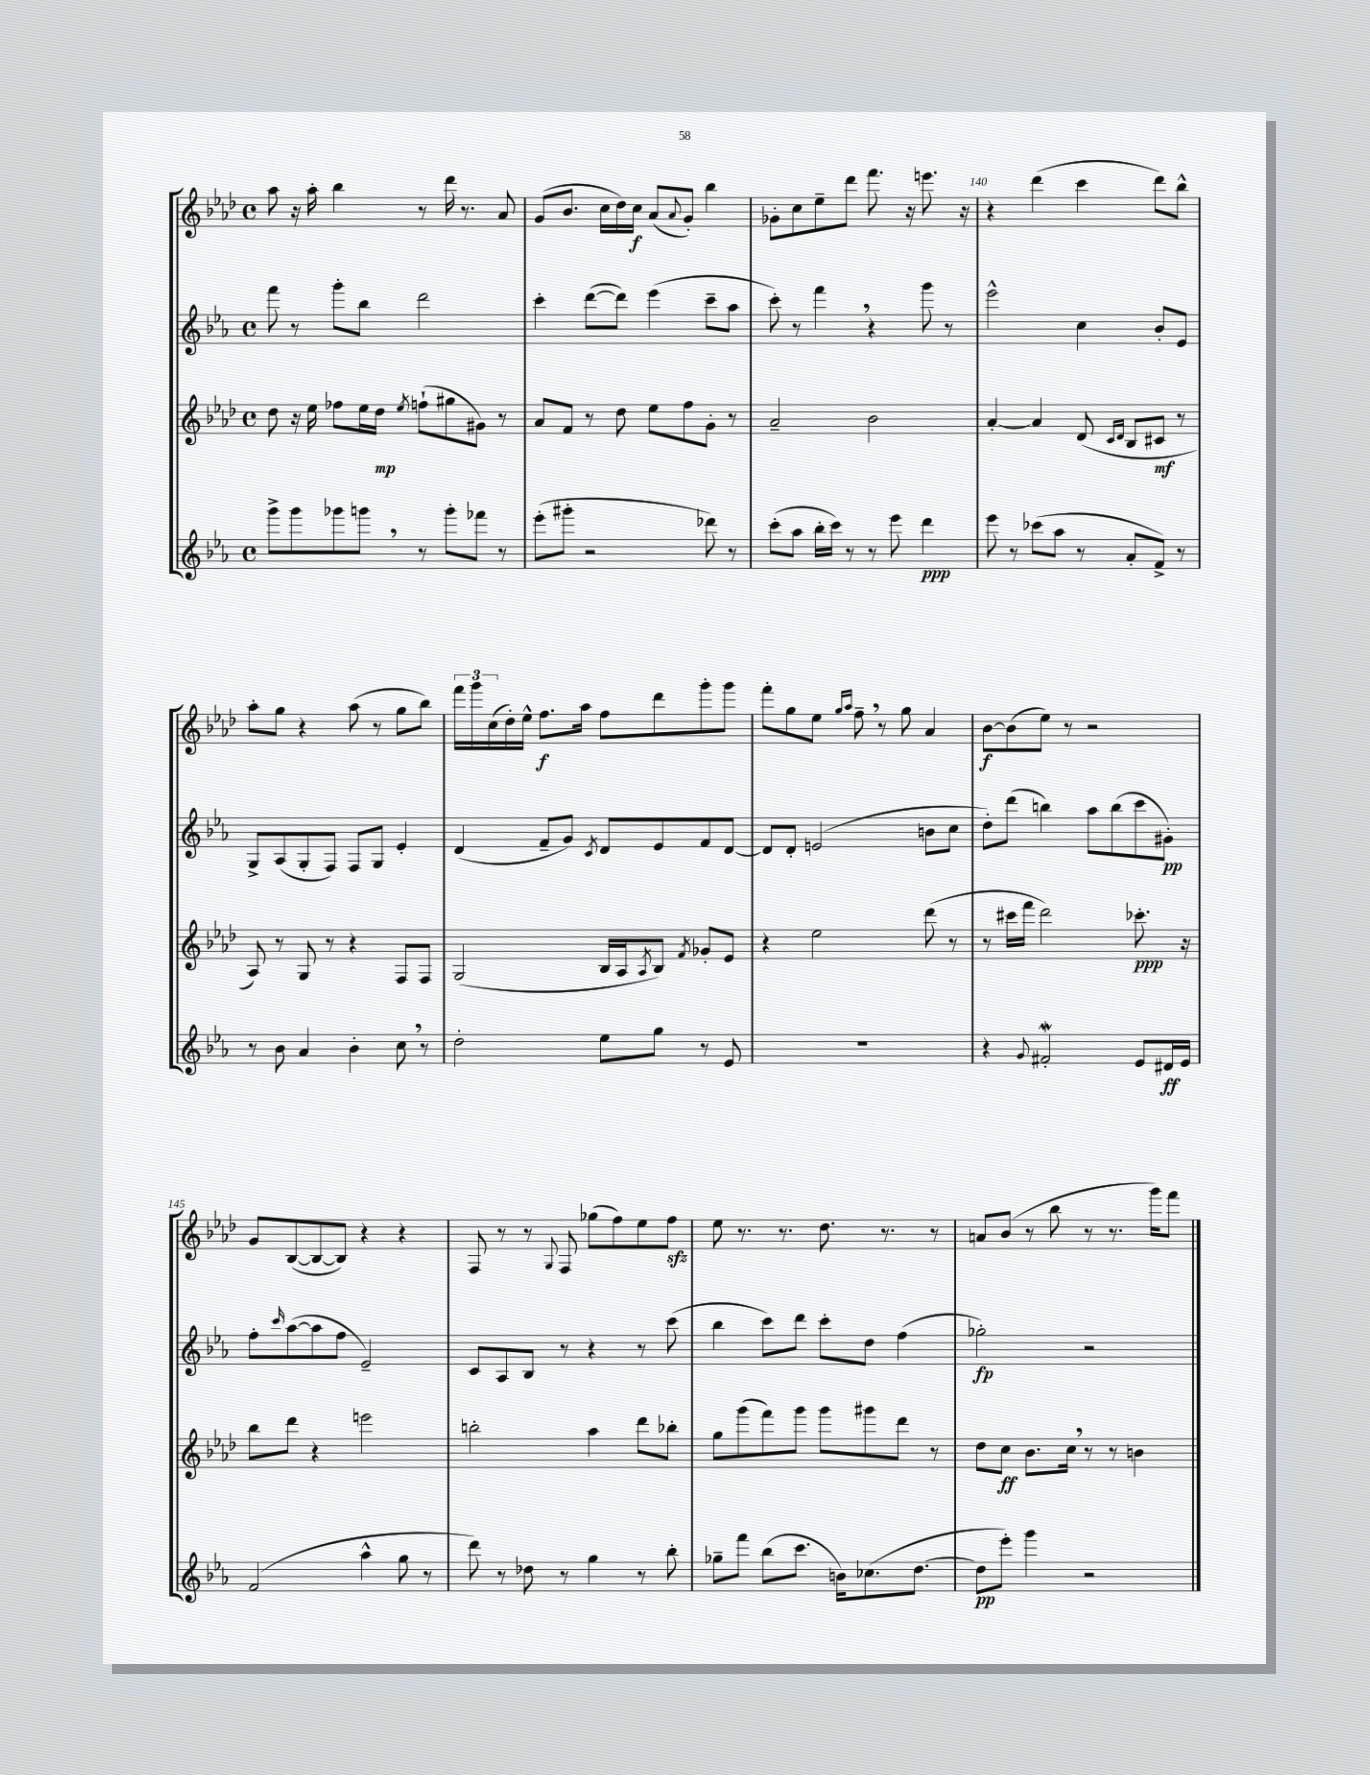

**kern	**kern	**kern	**kern
*staff4	*staff3	*staff2	*staff1
*clefG2	*clefG2	*clefG2	*clefG2
*k[b-e-a-]	*k[b-e-a-d-]	*k[b-e-a-]	*k[b-e-a-d-]
*M4/4	*M4/4	*M4/4	*M4/4
*met(c)	*met(c)	*met(c)	*met(c)
8ggg^\L	8dd-\	8fff\	8aa-\
8ggg\	16r	8r	16r
.	16ee-\	.	16aa-'\
8ggg-\	8ff-\L	8ggg'\L	4bb-\
8ggg\J	16ee-\L	8bb-\J	.
.	16dd-\JJ	.	.
.	8qee-/	.	.
8r	(8ff`\L	2ddd\	8r
8ggg'\L	8gg#\	.	16ddd-\
.	.	.	8.r
8fff-\J	8g#\J)	.	.
8r	8r	.	8a-/
=	=	=	=
(8eee-'\L	8a-/L	4ccc'\	(8g/L
8ggg#'\J	8f/J	.	8.b-/J
2r	8r	([8ddd\L	.
.	.	.	16cc\LL
.	8dd-\	8ddd\]J)	16dd-\)
.	.	.	16cc\JJ
.	8ee-\L	(4eee-\	(8a-/L
.	.	.	8qqa-/
.	8ff\	.	8g'/J)
8ddd-\)	8g'\J	8ccc~\L	4bb-\
8r	8r	8aa-\J	.
=	=	=	=
(8ccc'\L	2a-~/	8ccc'\)	8g-'\L
8aa-\J	.	8r	8cc\
16bb-'\LL	.	4fff\	8ee-~\
16ccc\JJ)	.	.	.
8r	.	.	8ddd-\J
8r	2b-\	4r	8.fff\
8eee-\	.	.	.
.	.	.	16r
4ddd\	.	8ggg\	8.eee\
.	.	8r	.
.	.	.	16r
=	=	=	=
8eee-\	[4a-'/	2eee-^^\	4r
8r	.	.	.
(8ccc-\L	4a-/]	.	(4ddd-\
8aa-\J	.	.	.
8r	(8d-/	4cc\	4ccc\
.	16qqc/LL	.	.
.	16qqd-/JJ	.	.
8a-'/L	8B-/L	.	.
8f^/J)	8c#/J	8b-'/L	8ddd-\L)
8r	8r	8e-/J	8bb-^^\J
=	=	=	=
8r	8A-/)	8G^/L	8aa-'\L
8b-\	8r	(8A-/	8gg\J
4a-/	8G/	8G'/	4r
.	8r	8F/J)	.
4b-'\	4r	8F/L	(8aa-\
.	.	8G/J	8r
8cc\	8F/L	4e-'/	8gg\L
8r	8F/J	.	8bb-\J)
=	=	=	=
2dd'\	(2G/	(4d/	24fff\LL
.	.	.	24ggg\
.	.	.	(24cc\
.	.	.	16dd-'\)
.	.	.	16ee-^^\JJ
.	.	8f~/L	8.ff\L
.	.	8g/J)	.
.	.	.	16aa-\Jk
.	.	8qc/	.
8ee-\L	16B-/LL	8d/L	8ff\L
.	16A-/J	.	.
.	8qA-/	.	.
8gg\J	8B-/J)	8e-/	8ddd-\
.	8qf/	.	.
8r	8g-'/L	8f/	8ggg'\
8e-/	8e-/J	[8d/J	8ggg\J
=	=	=	=
1r	4r	8d/]L	8fff'\L
.	.	8d'/J	8gg\
.	2ee-\	(2e/	8ee-\J
.	.	.	16qqgg/LL
.	.	.	16qqaa-/JJ
.	.	.	8ff~\
.	.	.	8r
.	.	.	8gg\
.	(8ddd-\	8b\L	4a-/
.	8r	8cc\J	.
=	=	=	=
4r	8r	8dd'\L)	[8b-\L
.	16ccc#\LL	(8ddd\J	(8b-\]
.	16fff\JJ	.	.
8qqg/	.	.	.
2f#'/	2ddd-\)	4bb\)	8ee-\J)
.	.	.	8r
.	.	8aa-\L	2r
.	.	(8bb\	.
8e-/L	8.ccc-'\	8ccc\	.
16d#/L	.	8g#'\J)	.
16e-/JJ	16r	.	.
=	=	=	=
(2f/	8bb-\L	8ff'\L	8g/L
.	.	16qqccc/	.
.	8ddd-\J	([8aa-\	([8B-/
.	4r	8aa-\]	8B-/_
.	.	8ff\J	8B-/]J)
4aa-^^\	2eee\	2e-~/)	4r
8gg\	.	.	4r
8r	.	.	.
=	=	=	=
8ddd\)	2bb'\	8c/L	8F/
8r	.	8A-/	8r
8dd-\	.	8B-/J	8r
.	.	.	8qqG/
8r	.	8r	8F/
4gg\	4aa-\	4r	(8gg-\L
.	.	.	8ff\)
8r	8ddd-\L	8r	8ee-\
8bb-'\	8bb-'\J	(8ccc\	8ff\J
=	=	=	=
8gg-~\L	8gg\L	4bb-\	8ee-\
8fff\J	(8ggg\	.	8.r
(8bb-\L	8fff\)	8ccc\L)	.
.	.	.	8.r
8.ccc\J	8ggg\J	8ddd\J	.
.	8ggg\L	8ccc'\L	8.dd-\
16b\LK)	.	.	.
(8.cc-\	8ggg#\	8dd\J	.
.	.	.	8.r
.	8ddd-\J	(4ff\	.
[8.dd\J	.	.	.
.	8r	.	8r
=	=	=	=
8dd\]L	8dd-\L	2gg-'\)	8a/L
8eee-'\J)	8cc\J	.	(8b-/J
4ggg\	8.b-\L	.	8r
.	.	.	8bb-\
.	16cc\Jk	.	.
2r	8r	2r	8r
.	8r	.	8.r
.	4b\	.	.
.	.	.	16ggg\LK)
.	.	.	8fff\J
==	==	==	==
*-	*-	*-	*-
